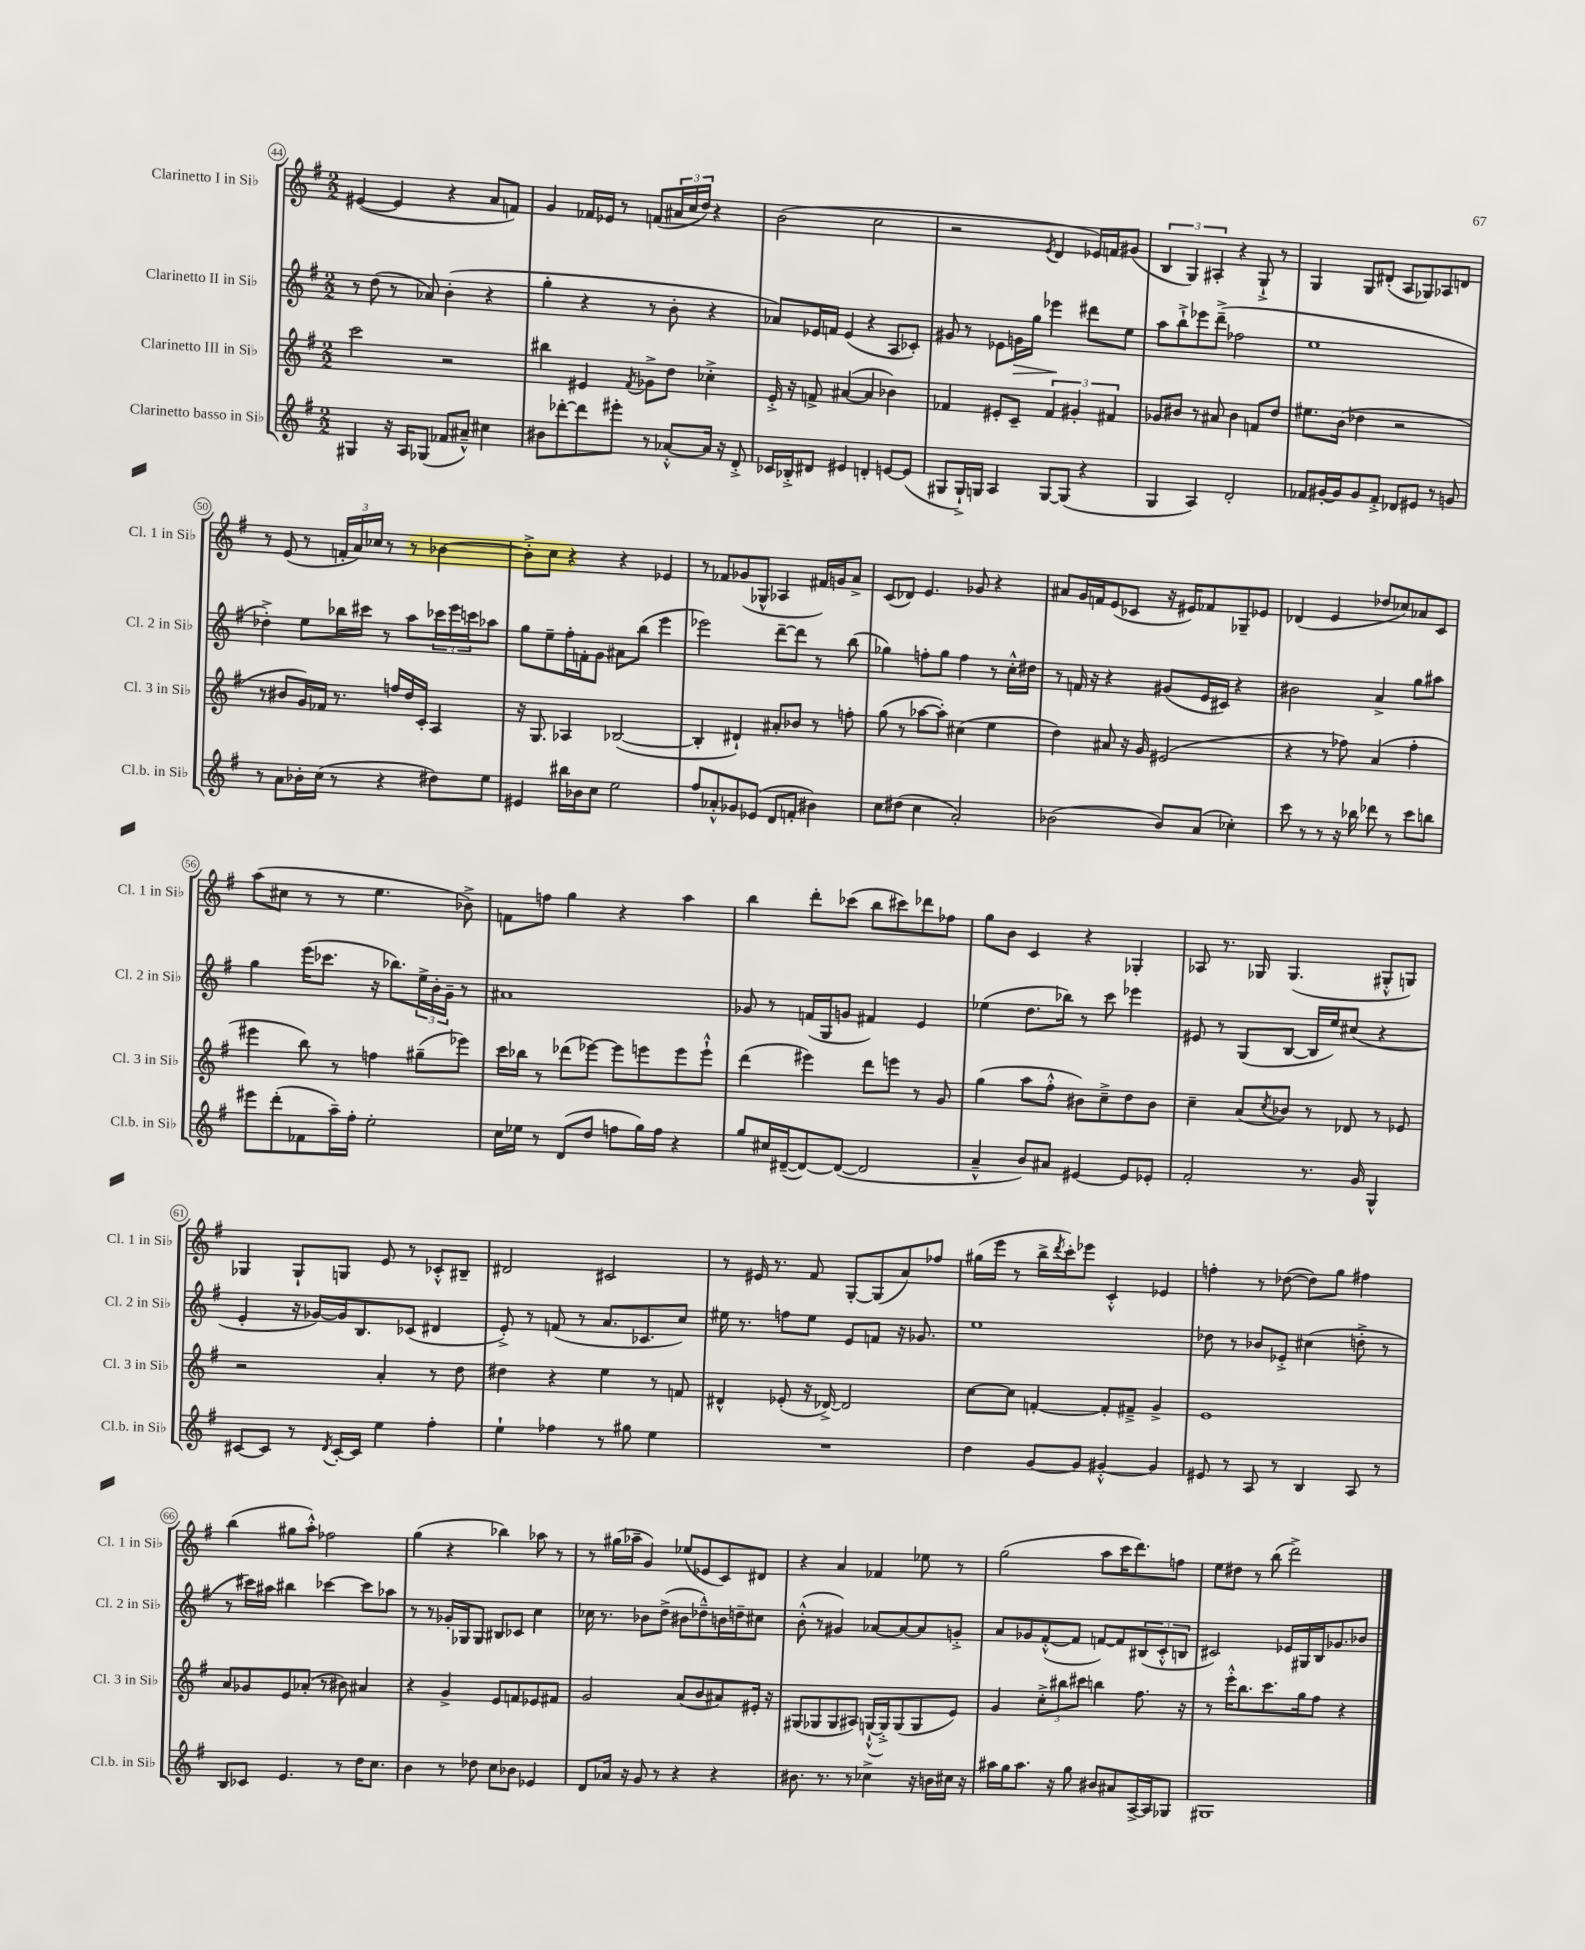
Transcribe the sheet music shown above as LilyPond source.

<<
\new StaffGroup <<
\new Staff = "s0" \with { instrumentName = "Clarinetto I in Sib" shortInstrumentName = "Cl. 1 in Sib" } {
    \clef treble \key g \major \numericTimeSignature \time 2/2
    eis'4~( eis'4 r4 a'8 f'8) |
    g'4 fes'16 ees'16 r8 f'8( \tuplet 3/2 { ais'16 c''16 d''16) } r4 |
    b'2( c''2 |
    r2 \acciaccatura { e'8 } d'4 ees'16) f'16 gis'8( |
    \tuplet 3/2 { b4 g4) ais4-. } r4 g8-!-> r8 |
    g4 g8 dis'8-.( a8 ges8) aes8 d'8 |
    r8 e'8( r8 \tuplet 3/2 { f'16-. a'16) ces''16 } r8 r8 bes'4~ |
    bes'8-.-> c''8 r4 r4 ees'4 |
    r8 fes'8 ges'8( ges8-^ aes4 fis'16) g'16 a'8-> |
    c'8( des'8) e'4. ges'8 r4 |
    ais'8 g'16 f'16 e'8( ces'8 r16 eis'16) fes'8 ges8-- ees'8 |
    des'4( e'4 des''8 ces''8) aes'8 c'8 |
    a''8( cis''8 r8 r8 e''4. bes'8->) |
    f'8 f''8 g''4 r4 a''4 |
    b''4 d'''8-. ces'''8( b''8 cis'''8) des'''8 fes''8 |
    g''8 b'8 c'4 r4 ges4-. |
    aes8 r8. ges16 ges4.( gis8-.-^ g8) |
    ges4 ges8-! g8 e'8 r8 ces'8-.-^ bis8-- |
    dis'2 cis'2 |
    r8 eis'16 r8. fis'8 g8~-. g8( a'8) fes''8 |
    gis''16( e'''16 r8 b''16-> \acciaccatura { d'''8 } c'''16-.) ees'''8 c'4-.-^ ees'4 |
    f''4-. r8 des''8~( des''8) g''8 fis''4 |
    b''4( gis''8 a''8-.-^) fes''2 |
    g''4( r4 bes''4) aes''8 r8 |
    r8 gis''16( aes''16-- g'4) ees''8( ees'8 c'8) dis'8 |
    r4 a'4 fes'4 ees''8 r8 |
    g''2( a''8 c'''16 d'''8.) f''8 |
    e''8 dis''8 r8 b''8( d'''2->) \bar "|." |
}
\new Staff = "s1" \with { instrumentName = "Clarinetto II in Sib" shortInstrumentName = "Cl. 2 in Sib" } {
    \clef treble \key g \major \numericTimeSignature \time 2/2
    r8 d''8( r8 aes'8) b'4-.( r4 |
    g''4-. r4 r8 b'8-. r4 |
    aes'8) ees'16 f'16 ees'4( r4 a8 ces'8-.) |
    gis'8 r8 ees'8 g'16\> g''16 ees'''4\! dis'''8 e''8 |
    a''8 b''8-!-> ees'''8 d'''8--->( fes''2 |
    e''1 |
    des''4-.->) e''8 bes''16 cis'''16 r8 a''8 \tuplet 3/2 { ces'''16 e'''16 c'''16 } aes''8 |
    g''8 e''8-- fis''16-. f'16-. g'8 ais'8 b''8( e'''4 |
    ees'''2) d'''8~-- d'''8 r8 b''8( |
    ges''4) f''8-. ges''8 f''4 r8 c''16-.-^ dis''16 |
    r8 f'16 r16 r4 gis'8( e'16 cis'16) r4 |
    bis'2 a'4-> g''8 ais''8 |
    g''4 e'''16( ces'''8. r16 bes''8.) \tuplet 3/2 { e''16-> b'16-. g'16-- } r8 |
    ais'1 |
    ges'8 r8 f'16( g16 g'8 fis'4) e'4 |
    ees''4( d''8. bes''16) r8 c'''8 ees'''4 |
    eis'8 r8 g8( b8~ b16 e''16) cis''8( r4 |
    e'4-. r16 ges'16~) ges'16 b8. ces'8( dis'4 |
    e'8-.->) r8 f'8( r8 a'8. ces'8. c''8) |
    eis''16 r8. f''8 eis''8 e'8 f'8 r16 ges'8. |
    e''1 |
    des''8 r8 bes'8 ees'8-.-> cis''4( d''8-.-> r8 |
    r8 cis'''16) ais''16 bis''4 ces'''4~ ces'''8 aes''8 |
    r8 r8 ges'16-. ges16 ges8 bis8 ces'8 c''4 |
    ces''16 r8. bes'8 d''8->( bis'8 des''8---^) b'16 d''16-- cis''8 |
    b'8-.-^( r8 gis'4) aes'8~ aes'8~ aes'8 g'8-.-> |
    a'8 ges'8 fis'8~-.-^( fis'8 f'8~) f'8 \tuplet 3/2 { bis8( c'8-.-^ b8 } |
    cis'2) ees'16 gis16 b16 ges'8. bes'8 \bar "|." |
}
\new Staff = "s2" \with { instrumentName = "Clarinetto III in Sib" shortInstrumentName = "Cl. 3 in Sib" } {
    \clef treble \key g \major \numericTimeSignature \time 2/2
    c'''2 r2 |
    bis''4 eis'4 \acciaccatura { fis'8 } ges'8-> d''8 ces''4-.-> |
    e'16-.-> r16 f'8-> ais'4~( ais'4 bes'4) |
    fes'4 eis'8-. c'8-- \tuplet 3/2 { fes'4 gis'4-. fis'4 } |
    ges'8 bis'8 r8 ais'8 bis'4 f'8 d''8 |
    eis''8. b'16( des''4 r2 |
    r8 bis'8 g'16) fes'16 r8. f''16 d''16 c'16-. a4 |
    r16 g8. aes4 bes2~( |
    bes4-. dis'4-!) ais'8-. bes'8 r8 f''8-. |
    g''8( r8 aes''8~ aes''8-.) cis''4( e''4 |
    d''4) ais'8 r16 g'16 eis'2( |
    r4 r8 fes''8) a'4( fes''4-. |
    eis'''4 b''8) r8 f''4 gis''8--( ees'''8) |
    c'''16 bes''16 r8 des'''8( ees'''8~) ees'''8 e'''8 e'''8 e'''8-!-^ |
    d'''4( eis'''4) d'''8 e'''8 r8 g'8 |
    g''4( a''8 fis''8-.-^ bis'8) c''8---> d''8 bis'8 |
    c''4-- a'8( \acciaccatura { c''8 } bes'8) r8 des'8 r8 ees'8 |
    r2 a'4-. r8 d''8 |
    dis''4 r4 e''4 r8 f'8 |
    dis'4-^ ees'8-.( r16 des'16~->) des'2 |
    c''8~ c''8 f'4~-. f'8-. fis'8---> g'4-> |
    e'1 |
    a'8 ges'8 e'8 aes'8-.( r8 bis'8) ais'4 |
    r4 g'4-> e'8 f'8 ees'8 fis'8 |
    g'2 a'8( b'8 ais'8) eis'16-. r16 |
    gis8( ges8 ges8 ais8) g16~-!-^( g16-.->) g8( g8 e'8) |
    g'4 \tuplet 3/2 { c''8-.-> bis''8 cis'''8 } b''4 fis''8. r16 |
    r8 e'''16-.-^ b''8. c'''8. g''16 fis''8 r4 \bar "|." |
}
\new Staff = "s3" \with { instrumentName = "Clarinetto basso in Sib" shortInstrumentName = "Cl.b. in Sib" } {
    \clef treble \key g \major \numericTimeSignature \time 2/2
    gis4 r16 a16 ges8( fes'8 ais'8---^) cis''4 |
    bis'8 des'''8~-. des'''8 eis'''8-. r8 aes'8~-.-^ aes'16 r16 d'8-.-> |
    ces'16 bes16-.-> dis'8 eis'4 d'4-. e'8~ e'8( |
    gis8 gis16-!->) g16 a4 g8~ g8( r4 |
    g4 a4) d'2-. |
    fes'8 gis'16~-. gis'16 gis'8 fes'8-.-> des'8 eis'8 r8 g'8 |
    r8 a'8 bes'16-. c''16( r8 r4 dis''8) e''8 |
    eis'4 bis''16 bes'16 c''8 e''2 |
    fis''8 aes'8-.-^ ges'8 ees'8( d'8 f'8-. bis'4) |
    c''8 dis''8( c''4 a'2-.) |
    bes'2( bes'8) a'8( ces''4-.) |
    c'''8 r8 r8 r16 bes''16 des'''8 r8 c'''8 b''8 |
    eis'''8 d'''8-.( fes'8 a''16--) fis''16-. e''2-. |
    c''16 ees''16 r8 d'8( d''8 f''8 g''16) f''16 r4 |
    g''8 cis''16 dis'16~--( dis'8~) dis'8~( dis'2 |
    a'4---^ b'8) ais'8 eis'4~ eis'8 ees'8-. |
    fis'2-. r8. g'16 g4-^ |
    cis'8~ cis'8 r8 \acciaccatura { d'8 } cis'16~-. cis'16 e''4 fis''4-. |
    e''4-! fes''4 r8 gis''8 e''4 |
    R1 |
    d''4 g'8~ g'8 gis'4~-.-^ gis'4 |
    eis'8 r8 a8 r8 b4 a8 r8 |
    b8 ces'8 e'4. r8 d''16 c''8. |
    b'4 r8 des''8 c''8 bes'8 ees'4 |
    d'8 aes'16 r16 g'8 r8 r4 r4 |
    bis'8. r8. r8 ces''4-> r16 b'16 cis''16 r16 |
    ais''16 g''16 ais''8. r16 g''8 bis'8 ais'8 a16~-> a16 ges8 |
    gis1 \bar "|." |
}
>>
>>
\layout { \context { \Score currentBarNumber = #44 \override BarNumber.stencil = #(make-stencil-circler 0.1 0.3 ly:text-interface::print) } }
